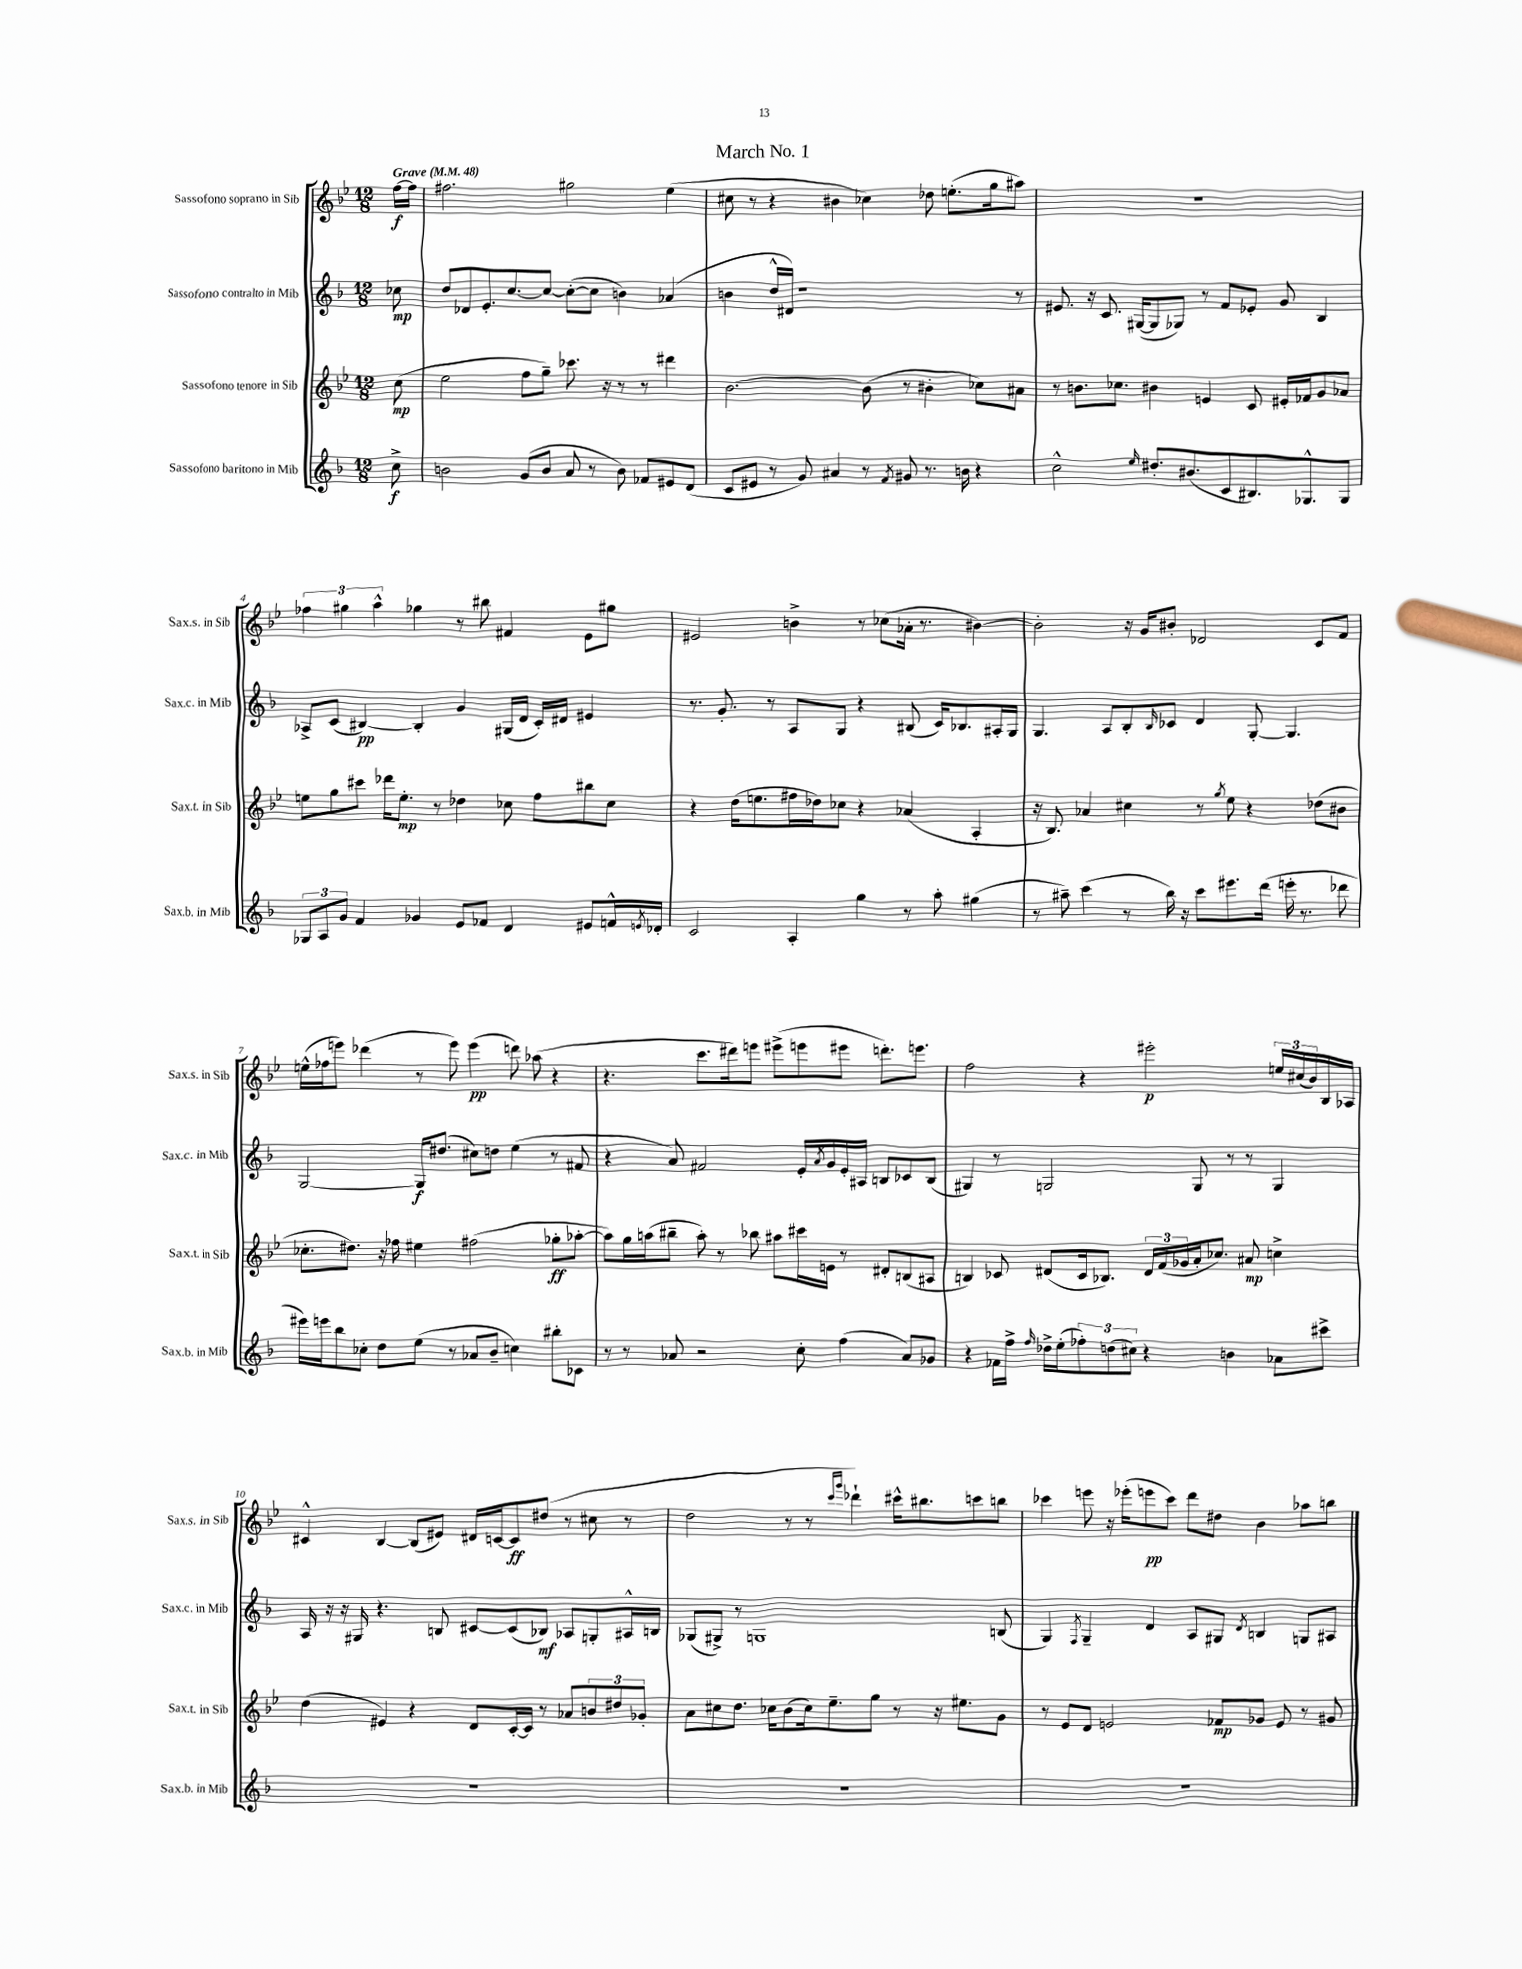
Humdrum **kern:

**kern	**kern	**kern	**kern
*staff4	*staff3	*staff2	*staff1
*clefG2	*clefG2	*clefG2	*clefG2
*k[b-]	*k[b-e-]	*k[b-]	*k[b-e-]
*M12/8	*M12/8	*M12/8	*M12/8
*MM48	*MM48	*MM48	*MM48
8cc^\	(8cc\	8cc-\	[16ff\LL
.	.	.	16ff\]JJ
=	=	=	=
2b\	2ee-\	8dd/L	2.ff#\
.	.	8d-/	.
.	.	8.e'/	.
.	.	[8.cc/	.
(8g/L	8ff\L	.	.
8b/J	8gg~\J)	8cc/_J	.
8a/	8.ccc-\	(8cc'\_L	2gg#\
8r	.	8cc\]J	.
.	16r	.	.
8b\)	8r	4b\)	.
8f-/L	8r	.	.
8e#/	4ddd#\	(4a-/	(4ee-\
(8d/J	.	.	.
=	=	=	=
8c/L	[2.b-\	4b\	8cc#\
8e#/J	.	.	8r
8r	.	16dd^^/LL	4r
.	.	16d#/JJ)	.
8g/)	.	1r	.
4a#/	.	.	4b#\
8r	(8b-\]	.	4cc-\)
8qf/	.	.	.
8g#/	8r	.	.
8.r	4b#'\	.	8dd-\
.	.	.	(8.ee'\L
16b\	.	.	.
4r	8cc-\L)	.	.
.	.	.	16gg\k
.	8a#\J	8r	8aa#\J)
=	=	=	=
2cc^^\	8r	8.e#/	1.r
.	8.b\L	.	.
.	.	16r	.
.	.	8.c/	.
.	8.cc-\J	.	.
.	.	([16G#/LK	.
16qqee/	.	.	.
8.dd#'/L	4b#\	8G#/]	.
.	.	8G-/J)	.
(8.b#/	.	.	.
.	4e/	8r	.
8c/	.	8f/L	.
8.B#/)	8c/	8e-'/J	.
.	16e#'/LL	8g/	.
8.G-^^/	16f-/J	.	.
.	8g/	4B-/	.
8G-/J	8a-/J	.	.
=	=	=	=
12G-/L	8ee\L	8A-^/L	6ff-\
12A/	.	.	.
.	8gg\	(8c/J	.
12g/J	.	.	6gg#\
4f/	8ccc#\J	[4B#/)	.
.	.	.	6aa^^\
.	16ddd-\LK	.	.
.	8.ee'\J	.	.
4g-/	.	4B#'/]	4gg-\
.	8r	.	.
8e/L	4dd-\	4g/	8r
8f-/J	.	.	8bb#\
4d/	8cc-\	(16G#/LL	4f#/
.	.	16d/JJ	.
.	8ff\L	16c'/LL)	.
.	.	16d#/JJ	.
8e#/L	8bb#\	4e#/	8e-\L
16f^^/L	8cc-\J	.	8gg#\J
8qe/	.	.	.
16d-'/JJ	.	.	.
=	=	=	=
2c/	4r	8.r	2e#/
.	.	8.g'/	.
.	(16dd\LK	.	.
.	8.ee\	.	.
.	.	8r	.
4A'/	16ff#\L	8A/L	4b^\
.	16dd-\J)	.	.
.	8cc-\J	8G/J	.
4gg\	4r	4r	8r
.	.	.	(8cc-\L
8r	(4a-/	(8B#/	16a-'\Jk
.	.	.	8.r
8aa'\	.	16c/LK)	.
.	.	8.B-/	.
(4gg#\	4A'/	.	[4b#\)
.	.	16A#'/L	.
.	.	16G/JJ	.
=	=	=	=
8r	16r	4.G/	2b#'\]
.	8.B-/)	.	.
8aa#~\)	.	.	.
(4ccc\	4a-/	.	.
.	.	8A/L	.
8r	4cc#\	8B-'/	16r
.	.	.	16g/LK
.	.	16qqB-/	.
16bb-\)	.	8c-/J	8b#'/J
16r	.	.	.
8ccc\L	8r	4d/	2d-/
.	8qgg/	.	.
8.eee#\	8ee-\	.	.
.	4r	[8G'/	.
(16ddd\Jk	.	.	.
16eee'\	.	4.G/]	.
8.r	.	.	.
.	(8dd-\L	.	8c/L
8ddd-\	8b#\J	.	8f/J
=	=	=	=
16eee#\LL)	8.cc-'\L	[2G/	(16ee^^\LL
16eee\J	.	.	16ff-\J
8bb-\	.	.	8eee\J)
.	8.dd#\J)	.	.
8cc-'\J	.	.	(4ddd-\
8dd\L	16r	.	.
.	16ff-\	.	.
(8ee\J	4ee#\	16G/]LK	8r
.	.	(8.dd#/J	.
8r	.	.	8eee\)
8a-/L	(2ff#\	8cc#\L)	(4eee\
8b-~/J	.	8dd\J	.
4cc\)	.	(4ee\	8ddd\)
.	.	.	(8aa-\
8bb#'\L	8gg-'\L	8r	4r
8c-\J	[8aa-'\J	8f#/	.
=	=	=	=
8r	8aa-\]L)	4r	4.r
8r	16gg\L	.	.
.	(16aa\J	.	.
8a-/	8bb#~\J	8a/)	.
2r	8aa'\)	2f#/	8.ccc\L
.	8r	.	.
.	.	.	16ddd#\k)
.	8bb-\	.	8eee\J
.	8aa#\L	.	(8eee#^\L
8cc'\	16ccc#\L	16e'/LL	8eee\
.	.	8qa/	.
.	16e\JJ	16g/	.
(4ff\	8r	16e'/	8eee#\J
.	.	16A#/JJ	.
.	8d#'/L	8B/L	8.ddd'\L)
8a-/L)	(8B/	8c-/	.
.	.	.	8.eee\J
8g-/J	8A#/J	(8B/J	.
=	=	=	=
4r	4B/)	4G#/)	2ff\
16f-\LL	8c-/	8r	.
16ff^\JJ	.	.	.
16qqff/	.	.	.
16dd-^\LL	(8d#/L	2G/	.
(16ee'\J	.	.	.
12ff-'\)	16c-/k	.	4r
.	8.B-/J)	.	.
(12dd\	.	.	.
12cc#\J)	.	.	.
4r	24d#/LL	.	2eee#'\
.	(24f/	.	.
.	24g-/	.	.
.	16a'/J	8G/	.
.	8.cc-/J)	.	.
4b\	.	8r	.
.	8a#/	8r	.
8a-\L	4cc^\	4G/	24ee/LL
.	.	.	(24cc#/
.	.	.	24b-/)
8ccc#^\J	.	.	16B-/
.	.	.	16A-/JJ
=	=	=	=
1.r	(4dd\	16A/	4c#^^/
.	.	16r	.
.	.	16r	.
.	.	16G#/	.
.	4e#/)	4.r	[4B-/
.	4r	.	(8B-/]L
.	.	8B/	8e#/J)
.	8d/L	[8c#/L	16d#/LL
.	.	.	[16c/J
.	[16c'/L	(8c#/]	8c/]
.	16c/]JJ	.	.
.	8r	8B-/J)	(8dd#/J
.	8a-/L	8A-/L	8r
.	12b/	8G'/	8cc#\
.	12dd#/	.	.
.	.	16A#^^/L	8r
.	12g-'/J	.	.
.	.	16B/JJ	.
=	=	=	=
1.r	8a\L	(8G-/L	2dd\
.	8cc#\	8G#^/J)	.
.	8.dd\J	8r	.
.	.	1G	.
.	16cc-\LK	.	.
.	(8b-\	.	8r
.	16cc-\k)	.	8r
.	8.ee-~\	.	.
.	.	.	16qqccc/LL
.	.	.	16qqggg/JJ
.	.	.	4ddd-`\)
.	8gg\J	.	.
.	8r	.	16ccc#^^\LK
.	.	.	8.bb#\
.	16r	.	.
.	8.ee#\L	.	.
.	.	.	8ccc\
.	8g\J	(8B/	8bb\J
=	=	=	=
1.r	8r	4G/)	4ccc-\
.	8e-/L	.	.
.	.	8qF/	.
.	8d/J	4G~/	8eee\
.	2e/	.	16r
.	.	.	(16eee-'\LK
.	.	4d/	8eee\
.	.	.	8ccc-\J)
.	.	8A/L	8ddd\L
.	8f-/L	8G#/J	8dd#\J
.	.	8qd/	.
.	8g-/J	4B/	4b-\
.	8e/	.	.
.	8r	8G/L	8aa-\L
.	8g#/	8A#/J	8bb\J
==	==	==	==
*-	*-	*-	*-
